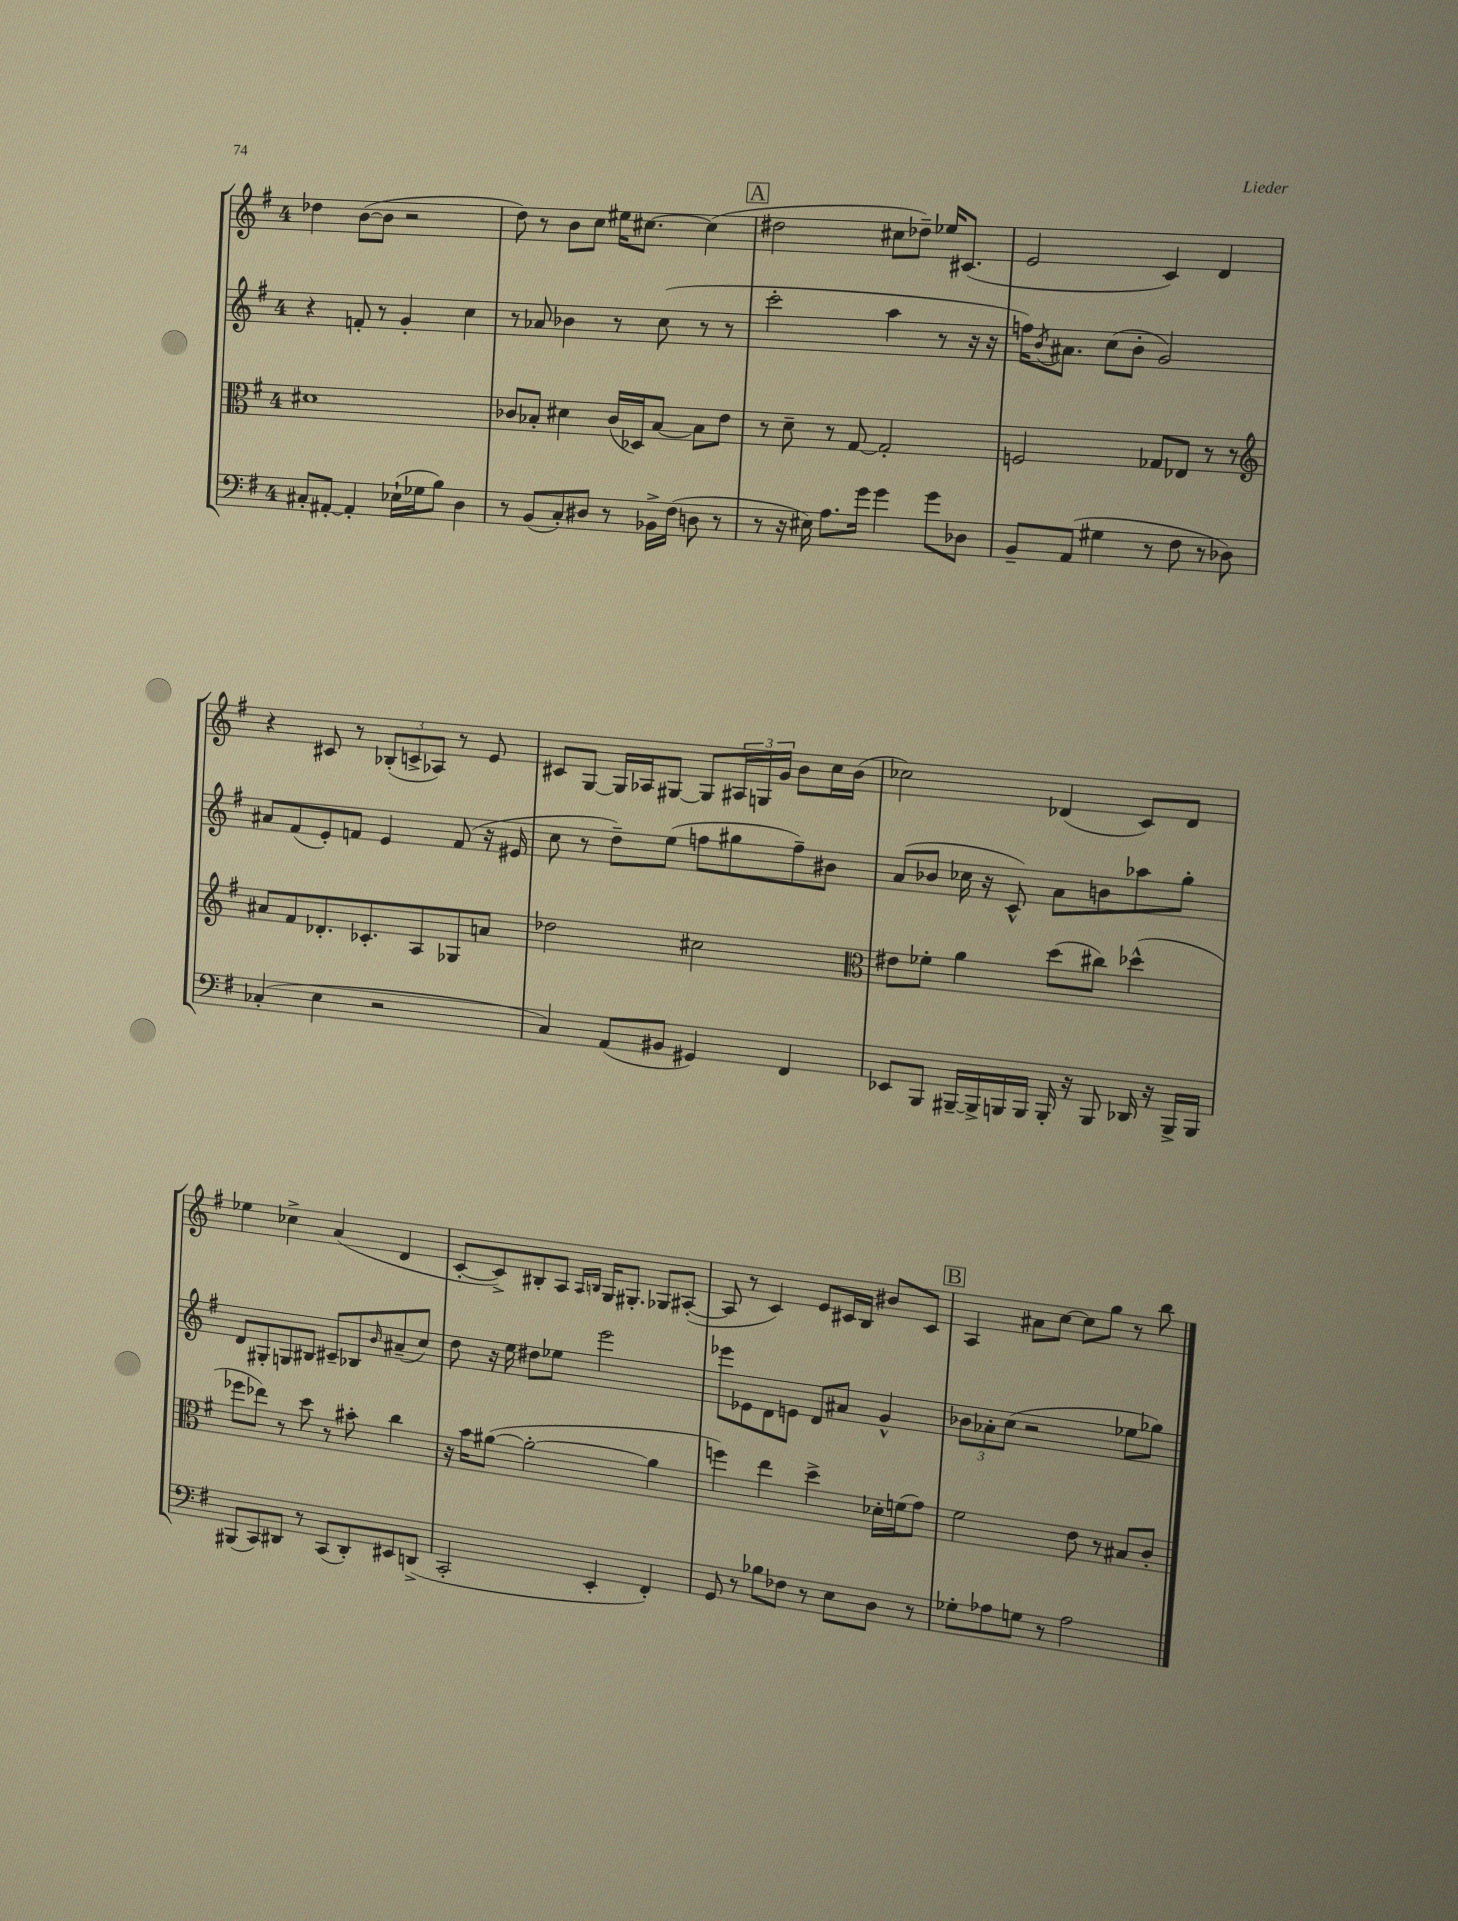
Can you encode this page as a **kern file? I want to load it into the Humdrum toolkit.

**kern	**kern	**kern	**kern
*staff4	*staff3	*staff2	*staff1
*clefF4	*clefC3	*clefG2	*clefG2
*k[f#]	*k[f#]	*k[f#]	*k[f#]
*M4/4	*M4/4	*M4/4	*M4/4
8C#'	1d#	4r	4dd-
[8AA#'	.	.	.
4AA#']	.	8f'	([8b
.	.	8r	8b]
(16E-`	.	4g'	2r
16G-	.	.	.
8B)	.	.	.
4D	.	4cc	.
=	=	=	=
8r	8c-	8r	8dd)
(8BB	8B-'	8a-	8r
8C')	4d#	4b-	8b
8D#	.	.	8cc
8r	(16c-	8r	16ee#
.	16D-)	.	[8.cc#
16BB-^	[8B-	(8cc	.
(16F#	.	.	.
8D	8B-]	8r	(4cc#]
8r	8e	8r	.
=	=	=	=
8r	8r	2ccc'	2dd#
16r	8d~	.	.
16E#)	.	.	.
8.A	8r	.	.
.	[8G	.	.
16g	.	.	.
4g	2G']	4aa	8cc#
.	.	.	8dd-~)
8g	.	8r	16ee-
.	.	.	(8.c#
8D-	.	16r	.
.	.	16r	.
=	=	=	=
8BB~	2F	16ff)	2e
.	.	8qb	.
.	.	8.a#	.
(8AA	.	.	.
4G#	.	(8cc	.
.	.	8b'	.
8r	8G-	2g)	4c)
8F#	8E-	.	.
8r	8r	.	4d
8D-)	8r	.	.
=	=	=	=
*	*clefG2	*	*
(4C-'	8a#	8a#	4r
.	8f#	(8f#	.
4E	8.d-'	8e')	8c#
.	.	8f	8r
.	8.c-'	.	.
2r	.	4e	(12B-'
.	.	.	12c^
.	8A	.	.
.	.	.	12A-)
.	8G-	(8f	8r
.	8a	16r	8e
.	.	16e#	.
=	=	=	=
4C)	2dd-	8cc	8c#
.	.	8r	[8G
(8AA	.	8dd~)	16G]
.	.	.	16A-
8BB#	.	(8ee	[8G#
4GG#)	2cc#	8ff	8G#]
.	.	8gg#	24A#
.	.	.	24G
.	.	.	24g
4FF#	.	8ff~)	8b
.	.	8b#	16cc
.	.	.	(16b
=	=	=	=
*	*clefC3	*	*
8EE-	8e#	(8a	2cc-)
8BBB	8f-'	8b-	.
[16BBB#~	4a	16cc-	.
16BBB#^]	.	16r	.
16BBB	.	8c^^)	.
16BBB	.	.	.
16BBB'	(8dd	8a	(4d-
16r	.	.	.
8BBB	8cc#)	8b	.
16DD-	(4dd-^^	8aa-	8c)
16r	.	.	.
16BBB^	.	8gg'	8d-
16BBB	.	.	.
=	=	=	=
(8BBB#	8ff-	8d	4ee-
8CC)	8ee-)	8G#'	.
8DD#	8r	8G	4cc-^
8r	8dd	8B#	.
(8CC	8r	8c#~	(4a
8DD#')	8b#'	8B-	.
.	.	16qqb	.
8EE#	4cc	(8a#~	4d
(8DD^	.	8cc)	.
=	=	=	=
2CC'	16r	8dd	[8c'
.	16b	.	.
.	([8a#	16r	8c^])
.	.	16ee	.
.	2a#'_	8dd#	8B#'
.	.	8ee-	8A
.	.	.	16qqA
.	.	.	16qqB
4EE'	.	2eee	16G
.	.	.	8.G#'
4FF#')	4a#]	.	8G-
.	.	.	([8A#'
=	=	=	=
8GG	4ff)	8eee-	8A#]
8r	.	8e-	8r
8B-	4ee	8d	4c)
8F-	.	8e	.
8r	4dd^	8d	8e
8E	.	8a#	16c#
.	.	.	16B
8D	16d-'	4g^^	8b#
.	(16f	.	.
8r	8g)	.	8c#
=	=	=	=
8G-'	2f#	12b-	4A
.	.	12a-'	.
8A-	.	.	.
.	.	(12cc	.
8G	.	2r	8a#
8r	.	.	[8cc
2A-	8e	.	8cc]
.	8r	.	8gg
.	8B#	8ee-	8r
.	8c'	8gg-)	8bb
==	==	==	==
*-	*-	*-	*-
